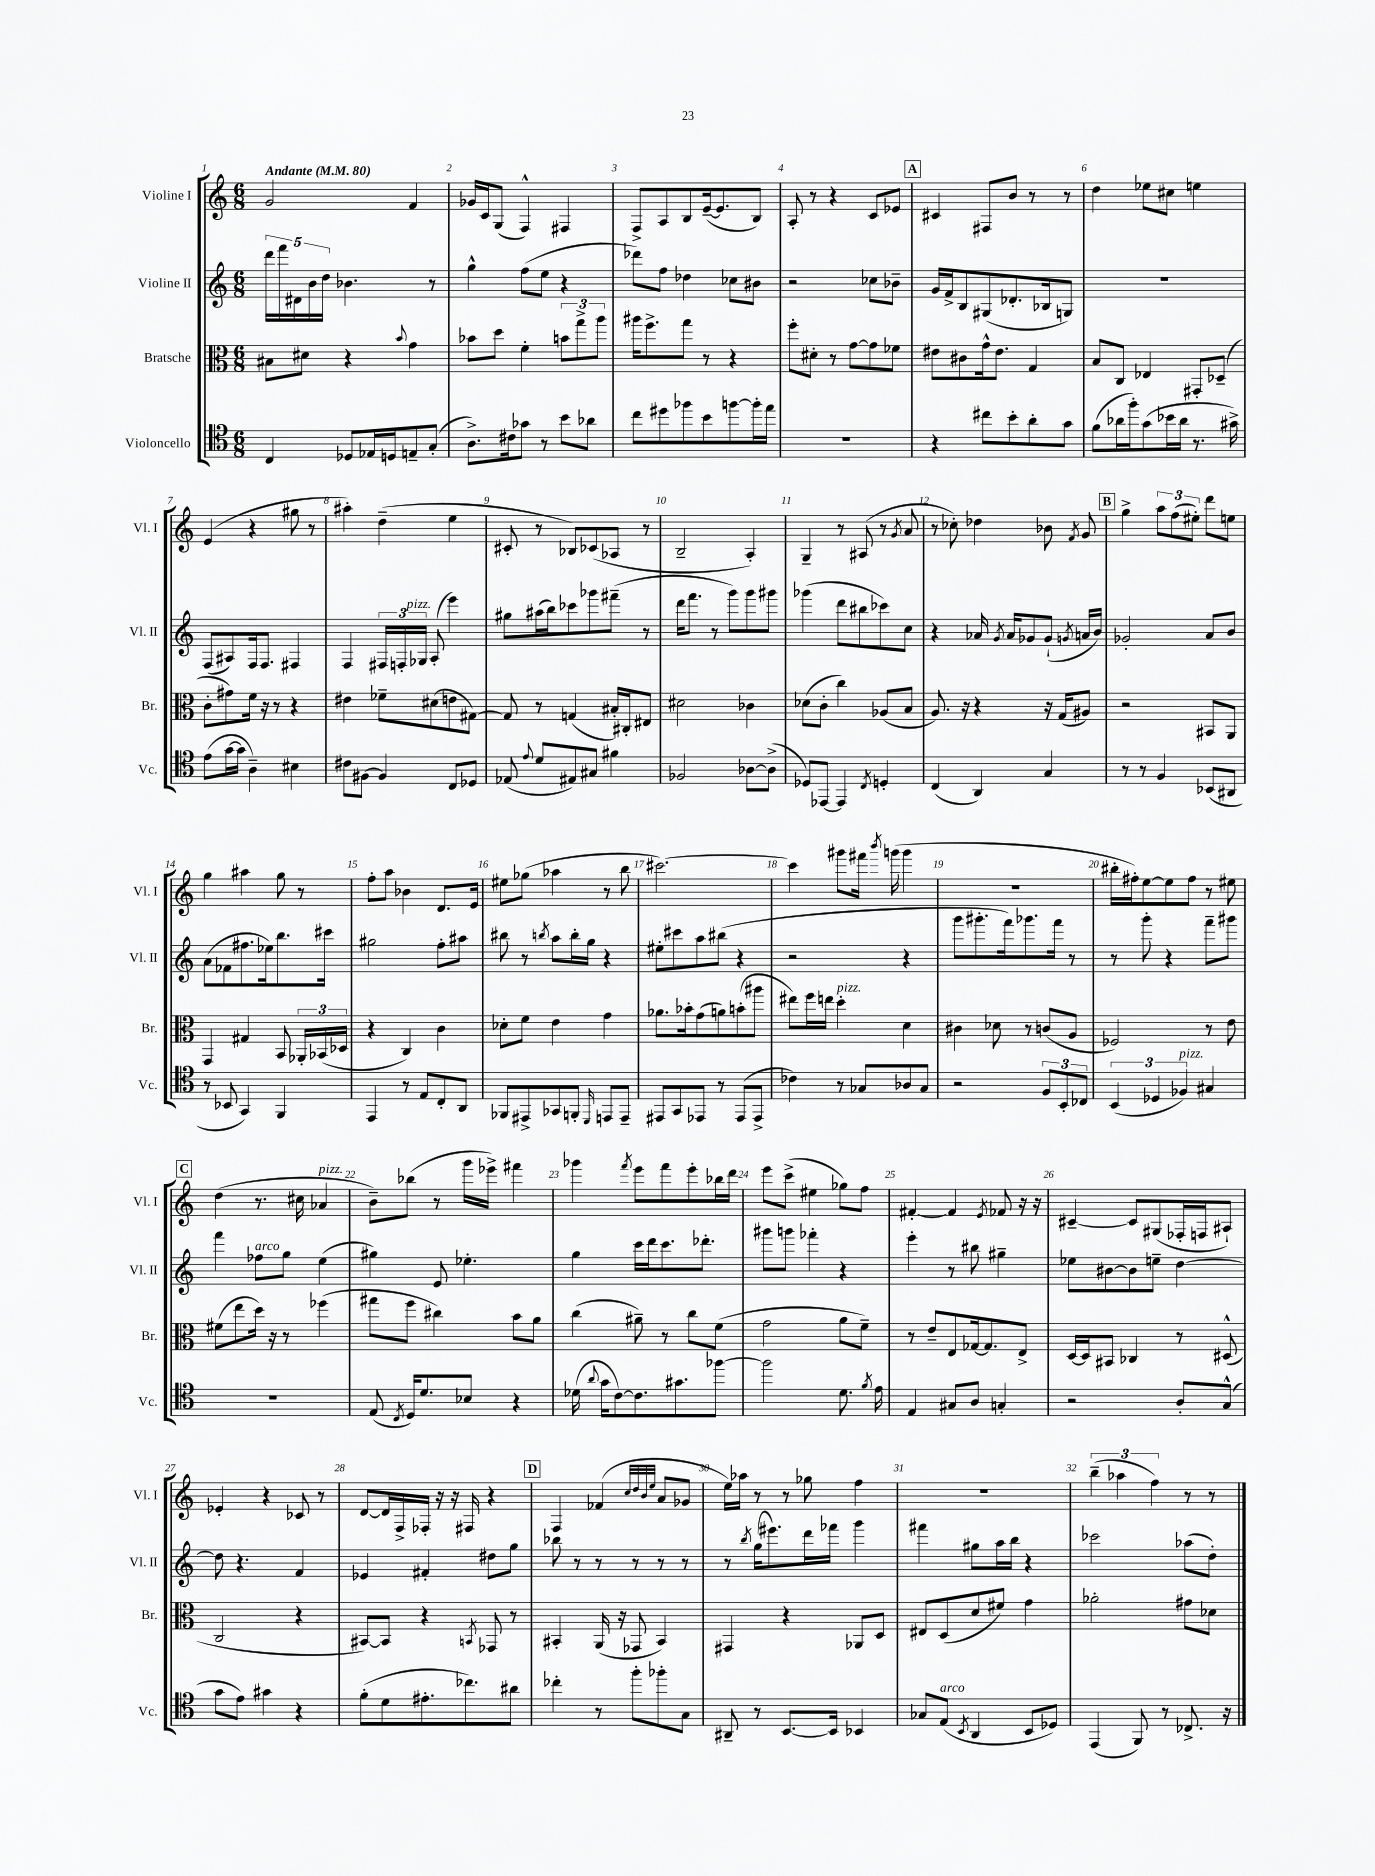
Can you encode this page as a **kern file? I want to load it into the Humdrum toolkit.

**kern	**kern	**kern	**kern
*part4	*part3	*part2	*part1
*staff4	*staff3	*staff2	*staff1
*I"Violoncello	*I"Bratsche	*I"Violine II	*I"Violine I
*I'Vc.	*I'Br.	*I'Vl. II	*I'Vl. I
*clefC4	*clefC3	*clefG2	*clefG2
*k[]	*k[]	*k[]	*k[]
*M6/8	*M6/8	*M6/8	*M6/8
*MM80	*MM80	*MM80	*MM80
=1	=1	=1	=1
!	!	!	!LO:TX:a:B:t=Andante
4C/	8B#X\L	20ddd\LL	2g/
.	.	20fff\	.
.	.	20d#X\	.
.	8d#X\J	.	.
.	.	20b\	.
.	.	20dd\JJ	.
8D-X/L	4r	4.b-X\	.
16E-X/L	.	.	.
16Dn/J	.	.	.
.	8qqb/	.	.
8En~/	4g\	.	4f/
(8G'/J	.	8r	.
=2	=2	=2	=2
8.A^\L)	8b-X\L	4gg^^\	16g-X/LL
.	.	.	16c/J
.	8dd\J	.	(8G/J
16c#X\k	.	.	.
8g-X\J	4f'\	(8ff\L	4F^^/)
8r	.	8ee\J	.
8b\L	12bn\L	4r	4F#X/
.	12gg^\	.	.
8a-X\J	.	.	.
.	12aa\J	.	.
=3	=3	=3	=3
8cc\L	16aa#X\KL	8ddd-X\L)	8F^/L
.	8.ff^\	.	.
8dd#X\	.	8ff\J	8A/
8ff-X\	8gg\J	4dd-X\	8B/
8b\	8r	.	([16e~/k
.	.	.	8.e/]
[8ffn\	4r	8cc-X\L	.
16ff'\L]	.	8b#X\J	8B/J)
16ee\JJ	.	.	.
=4	=4	=4	=4
2.r	8ff'\L	2r	8A'/
.	8d#X'\J	.	8r
.	8r	.	4r
.	[8g\L	.	.
.	8g\]	8cc-X\L	8c/L
.	8f-X\J	8b-X~\J	8e-X/J
!!LO:REH:place=s1:t=A
=5	=5	=5	=5
4r	8e#X\L	16g/LL	4c#X/
.	.	16f^/J	.
.	8c#X\	8B/	.
8cc#X\L	16g^^\k	(8G#X/	8F#X/L
.	8.e#\J	.	.
8b'\	.	8.d-X'/	8b/J
8a'\	4G/	.	8r
.	.	16B-X/k	.
8g\J	.	8Gn/J)	8r
=6	=6	=6	=6
(8f\L	8B/L	2.r	4dd\
16a-X\L	8C/J	.	.
16ff'\J)	.	.	.
(8g\	4E-X/	.	8ee-X\L
16b-X\L	.	.	8cc#X\J
16a-\JJ	.	.	.
8.r	8GG#X'/L	.	4een\
.	(8D-X~/J	.	.
16g#X^\)	.	.	.
!!LO:LB:g=z
=7	=7	=7	=7
(8e\L	8c'\L	(8F/L	(4e/
[16g\L	8g#X\)	8A#X/)	.
16g\JJ]	.	.	.
4A~\)	16f\Jk	16F/k	4r
.	16r	8.F/J	.
.	8r	.	.
4B#X\	4r	4F#X/	8gg#X\
.	.	.	8r
=8	=8	=8	=8
8c#X\L	4e#X\	4F/	4aa#X'\)
[8F#X\J	.	.	.
4F#/]	8f-X~\L	24F#X/LL	(4dd~\
.	.	24Fn'/	.
!	!	!LO:TX:a:i:t=pizz.	!
.	.	24G-X/JJ	.
.	(8d#X\	(8A'/	.
8C/L	8en\	4eee\)	4ee\
8D-X/J	[8G#X\J)	.	.
=9	=9	=9	=9
(8E-X/	8G#/]	8gg#X\L	8c#X'/
8qqe/	.	.	.
8d/L	8r	(16aa#X\L	8r
.	.	16bb\J)	.
8E#X/)	(4Gn/	8ccc-X\	8B-X/L)
8G#X/J	.	8ggg-X\	(8c-X/
4f#X\	16B#X'/LL)	(8fff#X~\J	8A-X/J
.	16C#X'/J	.	.
.	8E#X/J	8r	8r
=10	=10	=10	=10
2F-X/	2d#X\	16ddd\KL	2B~/
.	.	8.fff\J	.
.	.	8r	.
.	.	8ggg\L)	.
[8A-X\L	4c-X\	8ggg\	4A'/)
(8A-^\J]	.	8ggg#X\J	.
=11	=11	=11	=11
8D-X/L)	(8d-X\L	(4ggg-X\	4G~/
[8EE-X/J	8c'\J	.	.
4EE-/]	4cc\)	8ddd\L	8r
.	.	8bb#X\	(8A#X/
8qC/	.	.	.
4Dn'/	(8A-X/L	8ccc-X\)	8r
.	.	.	8qg/
.	8B/J	8cc\J	8a/
=12	=12	=12	=12
(4C/	8.A/)	4r	8r
.	.	.	8cc-X'\)
.	16r	.	.
4AA/)	4r	16a-X/	4dd-X\
.	.	8qg/	.
.	.	16a-/KL	.
.	.	8g-X/	.
4G/	16r	(8g-`/J	8b-X\
.	(16G/KL	.	.
.	.	8qgn/	8qf/
.	8A#X/J)	16an/LL	8g/
.	.	16b/JJ)	.
!!LO:REH:place=s1:t=B
=13	=13	=13	=13
8r	2r	2g-X'/	4gg^\
8r	.	.	.
4F/	.	.	12aa\L
.	.	.	(12ff\
.	.	.	12ee#X'\J)
(8BB-X/L	8BB#X/L	8a/L	8ddd\L
8AA#X/J	8AA/J	8b/J	8een\J
!!LO:LB:g=z
=14	=14	=14	=14
8r	4GG/	(8a\L	4gg\
8BB-X/	.	8f-X\	.
4GG/)	4G#X/	8.ff#X\	4aa#X\
.	.	16ee-X\k)	.
4FF/	8BB/	8.bb\	8gg\
.	24AA-X'/LL	.	8r
.	(24BB-X/	.	.
.	.	16ccc#X\Jk	.
.	24D-X/JJ	.	.
=15	=15	=15	=15
4EE/	4r	2gg#X\	8ff'\L
.	.	.	8aa\J
8r	4C/)	.	4b-X\
8E/L	.	.	.
8C'/	4c\	8ff'\L	8.d/L
8AA/J	.	8aa#X\J	.
.	.	.	16e/Jk
=16	=16	=16	=16
8FF-X/L	8d-X'\L	8bb#X\	8ee#X\L
8EE#X^/	8f\J	8r	(8gg-X\J
.	.	8qbbn/	.
8GG-X/	4e\	8aa\L	4aa-X\
8FFn'/J	.	16bb'\L	.
.	.	16gg\JJ	.
16qqDD/	.	.	.
8EEn/L	4g\	4r	8r
8EE~/J	.	.	8bb\
=17	=17	=17	=17
8EE#X/L	8.a-X\L	8ee#X'\L	[2.ccc#X\)
8GG/	.	8ccc#X\	.
.	16b-X'\k	.	.
8EE-X/J	(8g\	8aa\	.
8r	8an\)	(8bb#X\J	.
(8EE-/L	(8bn'\	4r	.
8EE-^/J	8aa#X\J	.	.
=18	=18	=18	=18
4c-X\)	8ee#X\L)	2r	4ccc#\]
.	16ff\L	.	.
.	16een\JJ	.	.
!	!LO:TX:a:i:t=pizz.	!	!
8r	4dd'\	.	8ggg#X\L
8G-X/L	.	.	16fff#X\Jk
.	.	.	8qbbb/
.	.	.	(16gggn\
8A-X/	4d\	4r	4ggg\
8G-/J	.	.	.
=19	=19	=19	=19
2r	4c#X\	8ggg\L	2.r
.	.	8.ggg#X'\	.
.	8d-X\	.	.
.	.	16fff\k)	.
.	8r	8.ggg-X\	.
12F/L	(8cn/L	.	.
.	.	16fff\Jk	.
12BB'/	.	.	.
.	8A/J	8r	.
12C-X/J	.	.	.
=20	=20	=20	=20
(6BB/	2F-X/)	8r	16bb#X'\LL
.	.	.	16ff#X'\J)
.	.	8ggg'\	[8ee\
6D-X/	.	.	.
.	.	4r	8ee\]
!LO:TX:a:i:t=pizz.	!	!	!
6F-X/)	.	.	.
.	.	.	8ff#\J
4G#X/	8r	8fff~\L	8r
.	8e\	8ggg#X\J	8ee#X\
!!LO:LB:g=z
!!LO:REH:place=s1:t=C
=21	=21	=21	=21
2.r	(8f#X\L	4fff\	(4dd\
.	8ee\	.	.
!	!	!LO:TX:a:i:t=arco	!
.	16dd\Jk)	8ff-X\L	8.r
.	16r	.	.
.	8r	8gg\J	.
.	.	.	16cc#X\
!	!	!	!LO:TX:a:i:t=pizz.
.	(4ff-X\	(4ee\	4a-X/
=22	=22	=22	=22
(8E/	8gg#X\L	4gg#X\)	8b~\L)
8qC/	.	.	.
16D/KL)	8ff\J	.	(8bb-X\J
8.d/	.	.	.
.	4cc#X\)	8e/	8r
8B-X/J	.	4.ee-X'\	16ggg\LL
.	.	.	16eee-X^\JJ)
4r	8b\L	.	4fff#X\
.	8a\J	.	.
=23	=23	=23	=23
(16d-X\	(4cc\	4gg\	4ggg-X\
8qqa/	.	.	.
16g\KL	.	.	.
[8c\)	.	.	.
.	.	.	8qfff/
8.c\]	8a#X~\)	16ccc\LL	8eee\L
.	.	16ddd\J	.
.	8r	8.ccc\	8fff\
8.g#X\	.	.	.
.	8cc\L	.	8eee'\
.	.	8.ddd-X'\J	.
[8ff-X\J	(8f\J	.	16bb-X\L
.	.	.	16ddd\JJ
=24	=24	=24	=24
2ff-\]	2g\	8ggg#X\L	8eee\L
.	.	8gggn\J	(8ccc^\J
.	.	4fff-X'\	4ee#X\
8.d\	8a\L	4r	8gg-X\L)
.	8f~\J)	.	8ff\J
8qf/	.	.	.
16e\	.	.	.
=25	=25	=25	=25
4E/	8r	4eee'\	[4f#X'/
.	8e~/L	.	.
8G#X/L	8E/	8r	4f#/]
8A/J	[16G-X/k	8bb#X\	.
.	8.G-/]	.	.
.	.	.	8qe/
4Gn'/	.	4gg#X~\	8f-X/
.	8E^/J	.	16r
.	.	.	16r
=26	=26	=26	=26
2r	[16D/LL	8ee-X\L	[4c#X~/
.	16D/J]	.	.
.	8BB#X/J	[8b#X\	.
.	4C-X/	8b#\]	8c#/L]
.	.	8een~\J	(8G#X/
8A'/L	8r	[4dd\	16F-X'/L
.	.	.	16Fn/J
(8G^^/J	(8D#X^^/	.	8A#X`/J)
!!LO:LB:g=z
=27	=27	=27	=27
8g\L	2C/	8dd\]	4e-X'/
8e\J)	.	4.r	.
4g#X\	.	.	4r
4r	4r	4f/	8c-X/
.	.	.	8r
=28	=28	=28	=28
(8f'\L	[8BB#X/L)	4e-X/	[8d/L
8d\	8BB#/J]	.	16d/L]
.	.	.	16F^/
8.e#X'\	4r	4f#X'/	16F-X'/JJ
.	.	.	16r
.	.	.	16r
8.cc-X\)	.	.	16F#X/
.	8qBBn/	.	.
.	8GG-X/	8dd#X\L	4r
8a#X\J	8r	8gg\J	.
!!LO:REH:place=s1:t=D
=29	=29	=29	=29
4cc-X'\	4BB#X'/	8bb-X\	4F/
.	.	8r	.
8r	(16AA/	8r	(4f-X/
.	16r	.	.
8ff'\L	8GG-X/	8r	.
.	.	.	32qqcc/LLL
.	.	.	32qqdd/
.	.	.	32qqb/
.	.	.	32qqee/JJJ
8ff-X'\	4BB#/)	8r	8a/L
8G\J	.	8r	8g-X/J
=30	=30	=30	=30
8AA#X~/	4GG#X/	8r	16ee\LL)
.	.	.	16aa-X\JJ
.	.	8qbb/	.
8r	.	(16gg\KL	8r
.	.	8.eee#X\)	.
[8.BB/L	4r	.	8r
.	.	16ddd\L	8gg-X\
16BB/Jk]	.	16fff-X\JJ	.
4BB-X/	8AA-X/L	4ggg\	4ff\
.	8D/J	.	.
=31	=31	=31	=31
8G-X/L	8E#X/L	4fff#X\	2.r
!LO:TX:a:i:t=arco	!	!	!
(8E/J	(8D/	.	.
8qBB/	.	.	.
4AA/	8d/	8gg#X\L	.
.	8f#X/J)	16aa\L	.
.	.	16bb\JJ	.
8BB/L	4g\	4r	.
8D-X/J)	.	.	.
=32	=32	=32	=32
(4EE/	2a-X'\	2ccc-X\	(6bb~\
.	.	.	6aa-X\
8FF/)	.	.	.
.	.	.	6ff\)
8r	.	.	.
8.C-X^/	8g#X\L	(8aa-X\L	8r
.	8d-X\J	8dd'\J)	8r
16r	.	.	.
==	==	==	==
*-	*-	*-	*-
